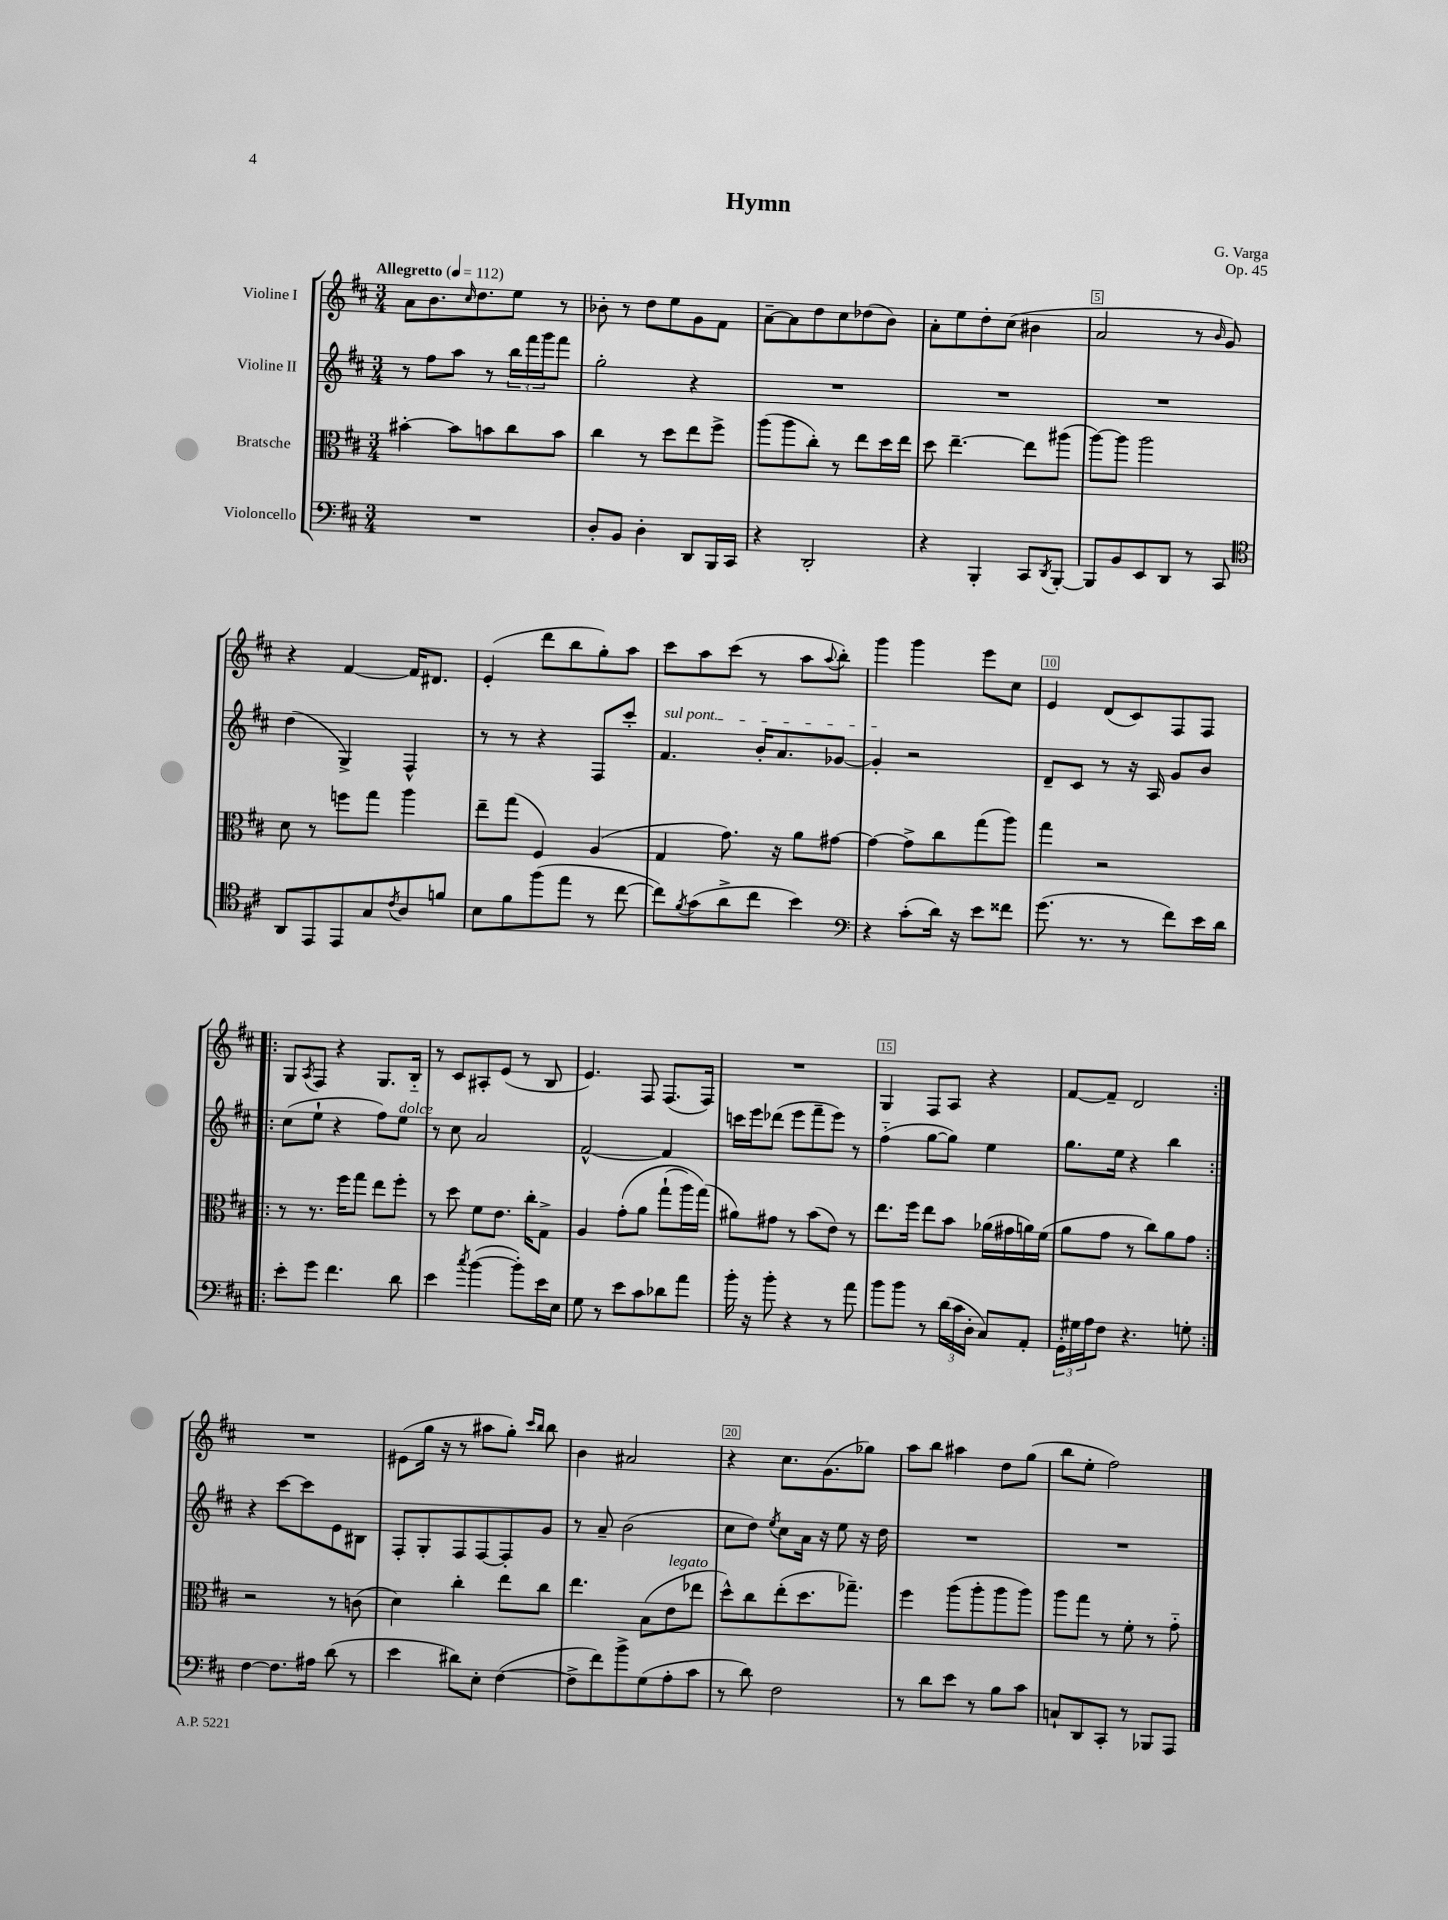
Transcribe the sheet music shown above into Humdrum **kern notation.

**kern	**kern	**kern	**kern
*staff4	*staff3	*staff2	*staff1
*clefF4	*clefC3	*clefG2	*clefG2
*k[f#c#]	*k[f#c#]	*k[f#c#]	*k[f#c#]
*M3/4	*M3/4	*M3/4	*M3/4
*MM112	*MM112	*MM112	*MM112
2.r	[4b#'	8r	8a
.	.	8ff#	8.b
.	8b#]	8aa	.
.	.	.	16qqcc#
.	.	.	8.dd
.	8b	8r	.
.	8cc#	24bb	8ee
.	.	24fff#	.
.	.	24ggg	.
.	8b	8fff#	8r
=	=	=	=
8D'	4cc#	2gg'	8b-'
8BB	.	.	8r
4D'	8r	.	8dd
.	8dd	.	8ee
8DD	8ee	4r	8g
16BBB	8ff#^	.	8f#
16CC#	.	.	.
=	=	=	=
4r	(8aa	2.r	[8a~
.	8aa	.	8a]
2DD'	8cc#')	.	8dd
.	8r	.	8cc#
.	8ee	.	(8dd-
.	16dd	.	8b)
.	16ee	.	.
=	=	=	=
4r	8dd	2.r	8a'
.	[4.ee~	.	8ee
4BBB'	.	.	8dd'
.	.	.	(8cc#
8CC#	8ee]	.	4b#
8qDD	.	.	.
[8BBB'	(8aa#	.	.
=	=	=	=
8BBB]	[8aa)	2.r	2a
8BB	8aa]	.	.
8EE	2aa	.	.
8DD	.	.	.
8r	.	.	8r
.	.	.	16qqb
8CC#	.	.	8g)
=	=	=	=
*clefC4	*	*	*
8AA	8d	(4dd	4r
8EE	8r	.	.
8EE	8ff	4G^)	[4f#
8G	8gg	.	.
8qc#	.	.	.
8A	4aa	4F#^^	16f#]
.	.	.	8.d#
8f	.	.	.
=	=	=	=
8B	8ee~	8r	(4e'
8f#	(8gg	8r	.
(8ff#	4F#)	4r	8ddd
8ee	.	.	8bb
8r	(4A	8F#	8gg')
[8cc#	.	8ccc#'	8aa
=	=	=	=
8cc#])	4G	4.f#	8ccc#
8qf#	.	.	.
(8g	.	.	8aa
8a^	8.g)	.	(8ccc#
8cc#	.	16b'	8r
.	16r	8.a	.
4b)	8a	.	8aa
.	.	.	8qqaa
.	[8g#	[8g-	8bb')
=	=	=	=
*clefF4	*	*	*
4r	4g#_	4g-']	4ggg
(8c#'	8g#^]	2r	4ggg
16d)	8cc#	.	.
16r	.	.	.
8e	(8gg	.	8eee
8f##	8aa)	.	8cc#
=	=	=	=
(8.g	4gg	8d~	4e
.	.	8c#	.
8.r	.	.	.
.	2r	8r	(8d
8r	.	16r	8c#)
.	.	16A	.
8f#)	.	8g	8F#
16e	.	8b	8F#
16d	.	.	.
=!|:	=!|:	=!|:	=!|:
8e'	8r	(8cc#	8G
.	.	.	8qA
8g	8.r	8ee`	8F#
4.f#	.	4r	4r
.	16ff#	.	.
.	8gg	.	.
.	8ee	8ff#)	8.G
8d	8ff#'	8ee	.
.	.	.	16B'~
=	=	=	=
4e	8r	8r	8r
.	8dd	8cc#	8c#
8qcc#	.	.	.
([4b	8f#	2a	8A#'
.	8.e	.	(8e
8b'])	.	.	8r
.	16cc#'	.	.
16e	8G^	.	8B
16E	.	.	.
=	=	=	=
8G	4A	[2f#^^	4.e)
8r	.	.	.
8e	&(8g'	.	.
8c#	8a	.	8F#
8d-	(8gg`	4f#]	(8.F#
8a	16aa)	.	.
.	(16gg&)	.	16F#)
=	=	=	=
16b'	8a#)	16ccc	2.r
16r	.	16eee	.
8b'	8g#	(8ddd-	.
4r	8r	8eee	.
.	(8b	8fff#~	.
8r	8e)	8eee)	.
8a	8r	8r	.
=	=	=	=
8b	8.ee	(4ff#'~	4G
8b	.	.	.
.	16ff#	.	.
8r	8ee	[8gg	8F#
(24d	8b	8gg])	8A
24c#	.	.	.
24D'	.	.	.
8C#)	(16a-	4ee	4r
.	16g#	.	.
8AA'	16a)	.	.
.	(16f#	.	.
=	=	=	=
24GG'	8a	8.gg	[8f#
24G#	.	.	.
24A	.	.	.
8F#	8g	.	8f#~]
.	.	16ee	.
4.r	8r	4r	2d
.	8cc#)	.	.
.	8a	4bb	.
8G'	8g	.	.
=:|!	=:|!	=:|!	=:|!
[4F#	2r	4r	2.r
8.F#]	.	[8ccc#	.
.	.	8ccc#]	.
16A#	.	.	.
(8d	8r	8e	.
8r	(8c	8B#	.
=	=	=	=
4e	4d)	8F#'	(8e#
.	.	8G'	16gg
.	.	.	16r
8d#)	4cc#'	8F#	8r
8E'	.	[8F#	8aa#
([4F#	8ee	8F#']	8gg')
.	.	.	16qqccc#
.	.	.	16qqbb
.	8cc#	8g	8bb
=	=	=	=
8F#^]	4.ee	8r	4b
8f#)	.	8a~	.
8b^	.	(2b	2a#
(8G	(8B	.	.
8A'	8e	.	.
8c#	8ee-	.	.
=	=	=	=
8r	8dd^^)	8cc#	4r
8d)	8cc#	8dd)	.
.	.	8qee	.
2F#	(8ee'	8cc#	8.cc#
.	8.dd	16a	.
.	.	16r	(8.g
.	.	8ee	.
.	8.gg-~)	.	.
.	.	16r	8gg-)
.	.	16dd	.
=	=	=	=
8r	4ff#	2.r	8aa
8d	.	.	8bb
8e	(8aa	.	4aa#
8r	8aa'	.	.
8B	8aa	.	8dd
8c#	8aa)	.	(8gg
=	=	=	=
8C`	8aa	2.r	8bb
8DD	8gg	.	8ee'
8CC#'	8r	.	2ff#)
8r	8f#'	.	.
8BBB-	8r	.	.
8AAA	8g'~	.	.
==	==	==	==
*-	*-	*-	*-
